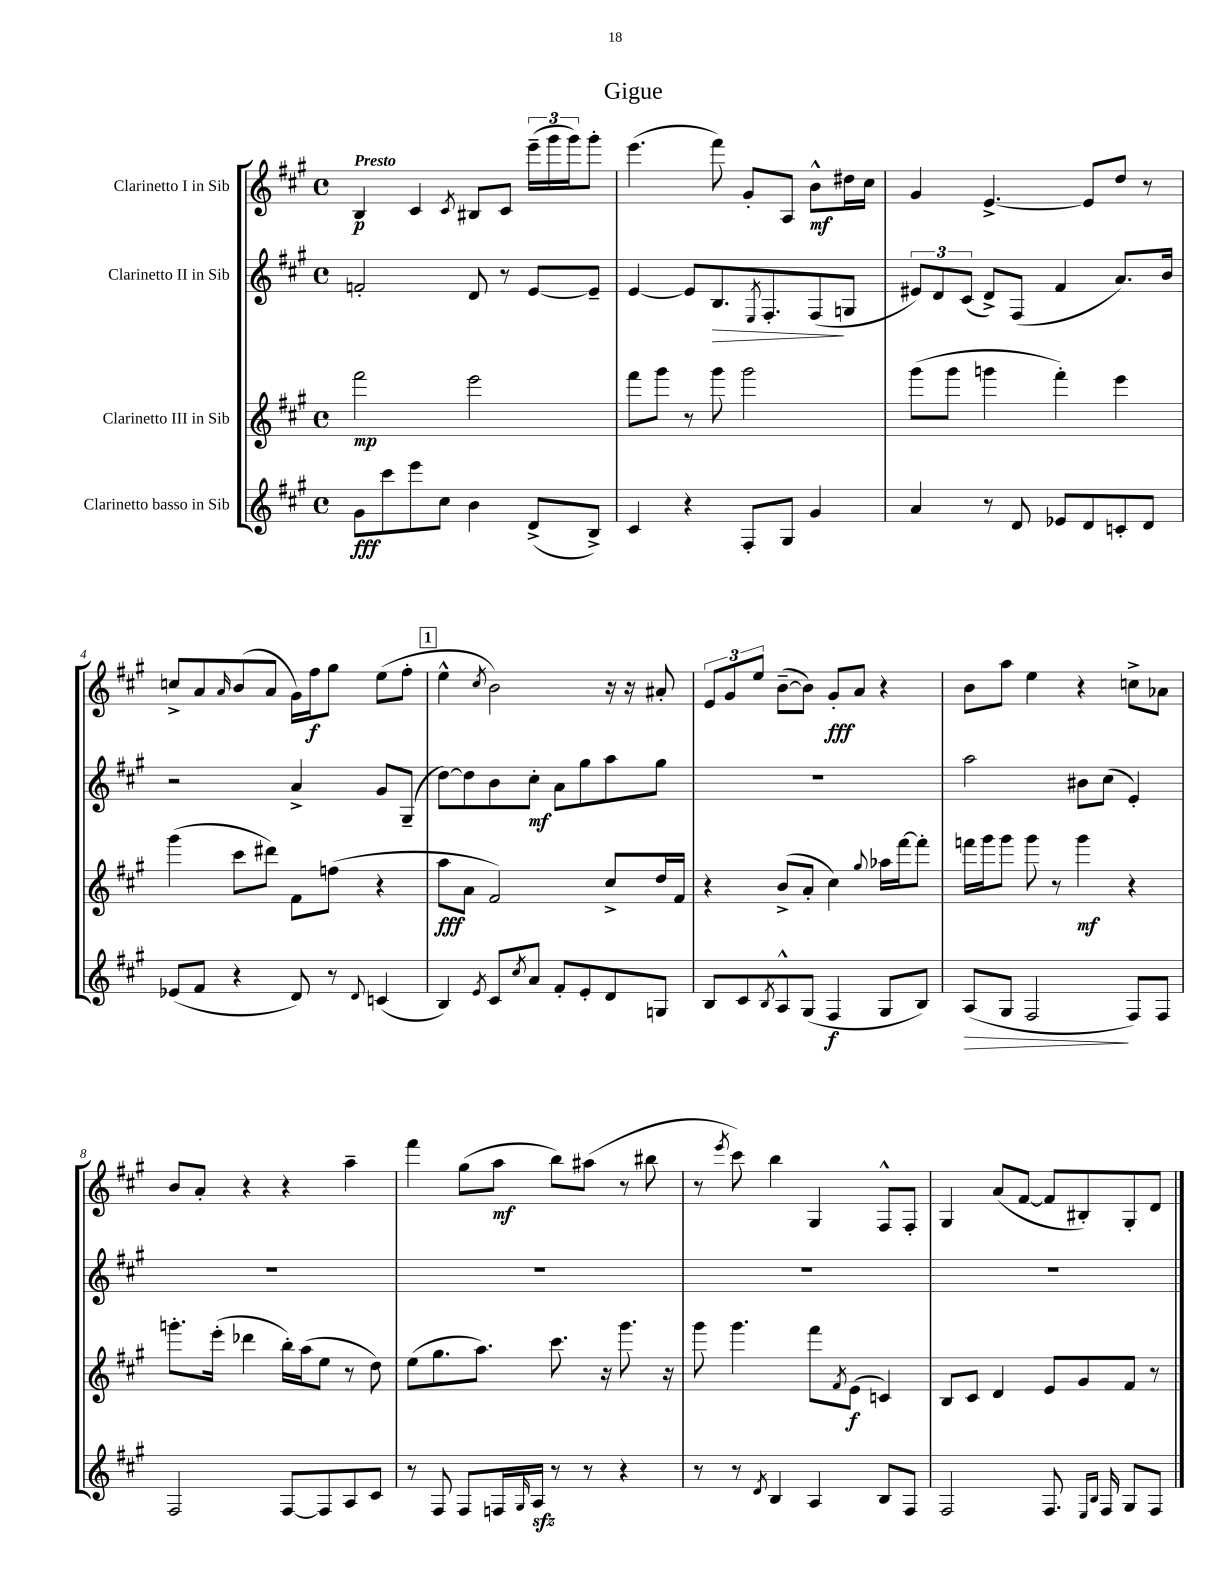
\header { title = "Gigue" }
<<
\new StaffGroup <<
\new Staff = "s0" \with { instrumentName = "Clarinetto I in Sib" } {
    \clef treble \key a \major \defaultTimeSignature \time 4/4 \tempo "Presto"
    b4\p cis'4 \acciaccatura { cis'8 } bis8 cis'8 \tuplet 3/2 { e'''16--( gis'''16 gis'''16) } gis'''8-. |
    e'''4.( fis'''8) gis'8-. a8 b'8-^\mf dis''16 cis''16 |
    gis'4 e'4.~-> e'8 d''8 r8 |
    c''8-> a'8 \grace { a'16 } b'8( a'8 gis'16) fis''16\f gis''8 e''8( fis''8-. |
    \mark \markup { \box "1" } e''4-^ \acciaccatura { cis''8 } b'2) r16 r16 ais'8-. |
    \tuplet 3/2 { e'8 gis'8 e''8 } b'8~--( b'8) gis'8-.\fff a'8 r4 |
    b'8 a''8 e''4 r4 c''8-> aes'8 |
    b'8 a'8-. r4 r4 a''4-- |
    fis'''4 gis''8( a''8\mf b''8) ais''8( r8 bis''8 |
    r8 \acciaccatura { e'''8 } cis'''8) b''4 gis4 fis8-^ fis8-. |
    gis4 a'8( fis'8~ fis'8 bis8-.) gis8-. d'8 \bar "|." |
}
\new Staff = "s1" \with { instrumentName = "Clarinetto II in Sib" } {
    \clef treble \key a \major \defaultTimeSignature \time 4/4
    f'2-. d'8 r8 e'8~ e'8-- |
    e'4~ e'8 b8.\> \acciaccatura { e8 } fis8.-. fis8\!( g8 |
    \tuplet 3/2 { eis'8) d'8 cis'8( } d'8->) fis8( fis'4 a'8.) b'16 |
    r2 a'4-> gis'8 gis8--( |
    \mark \markup { \box "1" } d''8~) d''8 b'8 cis''8-.\mf a'8 gis''8 a''8 gis''8 |
    R1 |
    a''2 bis'8 cis''8( e'4-.) |
    R1 |
    R1 |
    R1 |
    R1 \bar "|." |
}
\new Staff = "s2" \with { instrumentName = "Clarinetto III in Sib" } {
    \clef treble \key a \major \defaultTimeSignature \time 4/4
    fis'''2\mp e'''2 |
    fis'''8 gis'''8 r8 gis'''8 gis'''2 |
    gis'''8( gis'''8 g'''4 fis'''4-.) e'''4 |
    gis'''4( cis'''8 dis'''8) fis'8 f''8( r4 |
    \mark \markup { \box "1" } a''8\fff a'8 fis'2) cis''8-> d''16 fis'16 |
    r4 b'8->( a'8-. cis''4) \appoggiatura { gis''8 } aes''16 fis'''16~ fis'''8-. |
    f'''16 gis'''16 gis'''8 gis'''8 r8 gis'''4\mf r4 |
    g'''8.-. e'''16-.( des'''4 b''16-.) a''16( e''8 r8 d''8) |
    e''8( gis''8. a''8.) cis'''8. r16 gis'''8. r16 |
    gis'''8 gis'''4. fis'''8 \acciaccatura { fis'8 } e'8\f( c'4) |
    b8 cis'8 d'4 e'8 gis'8 fis'8 r8 \bar "|." |
}
\new Staff = "s3" \with { instrumentName = "Clarinetto basso in Sib" } {
    \clef treble \key a \major \defaultTimeSignature \time 4/4
    gis'8\fff cis'''8 e'''8 cis''8 b'4 d'8->( b8->) |
    cis'4 r4 fis8-. gis8 gis'4 |
    a'4 r8 d'8 ees'8 d'8 c'8-. d'8 |
    ees'8( fis'8 r4 d'8) r8 \appoggiatura { d'8 } c'4( |
    \mark \markup { \box "1" } b4) \acciaccatura { e'8 } cis'8 \acciaccatura { cis''8 } a'8 fis'8-. e'8-. d'8 g8 |
    b8 cis'8 \acciaccatura { b8 } a8-^ gis8( fis4\f gis8 b8) |
    a8\>( gis8 fis2\! fis8) fis8 |
    fis2 fis8~ fis8 a8 cis'8 |
    r8 fis8 fis8 f16 \grace { gis16 } a16\sfz r8 r8 r4 |
    r8 r8 \acciaccatura { d'8 } b4 a4 b8 fis8 |
    fis2 fis8. \grace { e16 b16 } fis16 gis8 fis8 \bar "|." |
}
>>
>>
